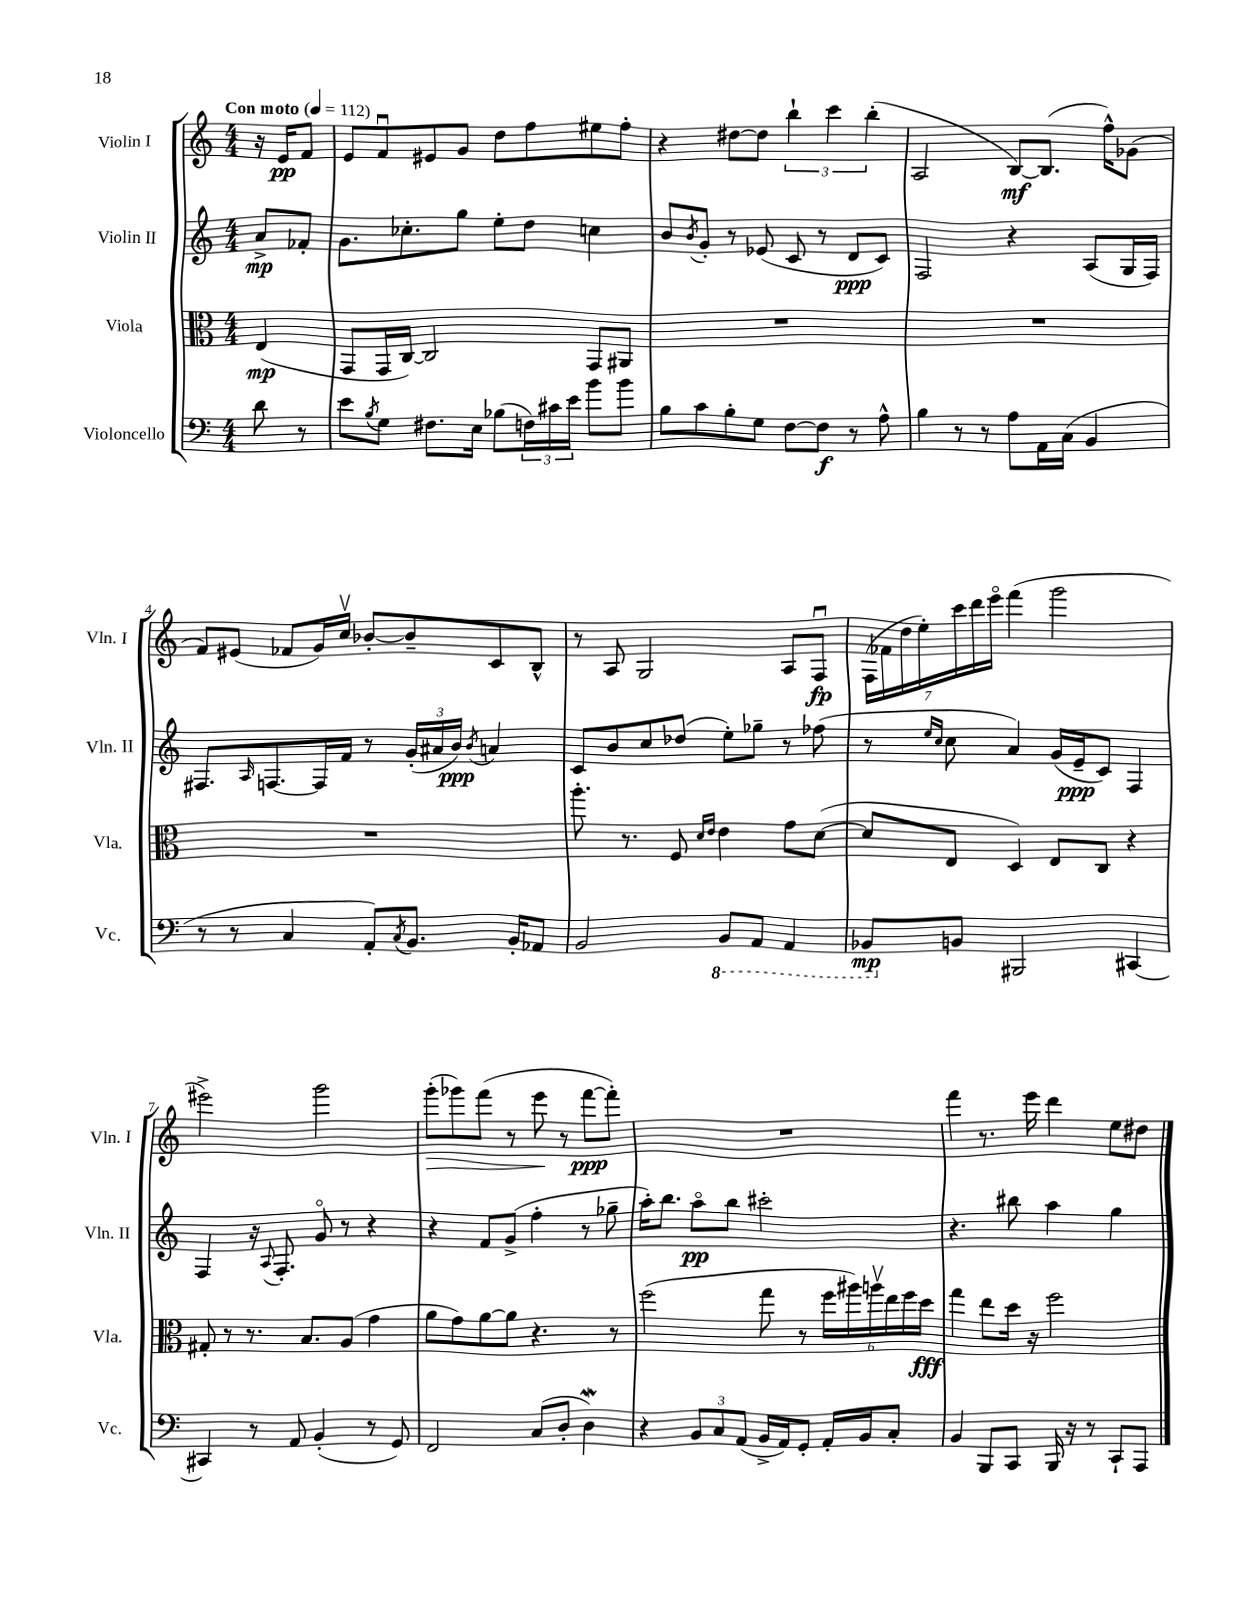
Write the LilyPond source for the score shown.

<<
\new StaffGroup <<
\new Staff = "s0" \with { instrumentName = "Violin I" shortInstrumentName = "Vln. I" } {
    \clef treble \key c \major \numericTimeSignature \time 4/4 \partial 4 \tempo "Con moto" 4 = 112
    r16 e'16\pp f'8 |
    e'8 f'8\downbow eis'8 g'8 d''8 f''8 eis''8 f''8-. |
    r4 dis''8~ dis''8 \tuplet 3/2 { b''4-! c'''4 b''4-.( } |
    a2 b8~\mf) b8.( f''16-^) ges'8( |
    f'8) eis'8( fes'8 g'16) c''16\upbow bes'8~-. bes'8-- c'8 b8-^ |
    r8 a8 g2 a8 f8\downbow\fp |
    \tuplet 7/4 { f16( fes'16 d''16 e''16-.) c'''16 d'''16 e'''16\flageolet } f'''4( g'''2 |
    eis'''2->) g'''2 |
    g'''8-.\>( ges'''8) f'''8( r8 e'''8\! r8 f'''8~\ppp f'''8-.) |
    R1 |
    f'''4 r8. e'''16 d'''4 e''8 dis''8 \bar "|." |
}
\new Staff = "s1" \with { instrumentName = "Violin II" shortInstrumentName = "Vln. II" } {
    \clef treble \key c \major \numericTimeSignature \time 4/4 \partial 4
    a'8->\mp fes'8-. |
    g'8. ces''8.-. g''8 e''8-. d''8 c''4 |
    b'8 \acciaccatura { b'8 } g'8-. r8 ees'8( c'8 r8 d'8\ppp c'8) |
    f2 r4 a8( g16 f16) |
    fis8. \grace { a16 } f8.~ f16 f'16 r8 \tuplet 3/2 { g'16-.( ais'16 b'16\ppp) } \acciaccatura { b'8 } a'4 |
    c'8 b'8 c''8 des''8( e''8-.) ges''8-- r8 fes''8( |
    r8 \grace { e''16 c''16 } c''8 a'4) g'16( e'16--\ppp c'8) f4 |
    f4 r16 \appoggiatura { a8 } f8.-. g'8\flageolet r8 r4 |
    r4 f'8 g'8->( f''4-. r8 ges''8-- |
    a''16-.) b''8. a''8\flageolet\pp b''8 cis'''2-. |
    r4. bis''8 a''4 g''4 \bar "|." |
}
\new Staff = "s2" \with { instrumentName = "Viola" shortInstrumentName = "Vla." } {
    \clef alto \key c \major \numericTimeSignature \time 4/4 \partial 4
    e4\mp( |
    g,8 g,16 c16~) c2 g,8 ais,8 |
    R1 |
    R1 |
    R1 |
    a''8.-. r8. f8 \grace { d'16 e'16 } e'4 g'8 d'8~( |
    d'8 e8 d4) e8 c8 r4 |
    gis8-. r8 r8. b8. a8( g'4 |
    a'8 g'8) a'8~ a'8 r4. r8 |
    f''2( g''8 r8 \tuplet 6/4 { f''16 ais''16) a''16\upbow e''16 f''16 d''16\fff } |
    g''4 e''8 d''16 r16 f''2 \bar "|." |
}
\new Staff = "s3" \with { instrumentName = "Violoncello" shortInstrumentName = "Vc." } {
    \clef bass \key c \major \numericTimeSignature \time 4/4 \partial 4
    d'8 r8 |
    e'8 \acciaccatura { b8 } g8 fis8. e16 bes8( \tuplet 3/2 { f16) cis'16 e'16 } b'8 b'8 |
    b8 c'8 b8-. g8 f8~ f8\f r8 a8-^ |
    b4 r8 r8 a8 a,16 c16( b,4 |
    r8 r8 c4 a,8-.) \acciaccatura { c8 } b,8. b,16-. aes,8 |
    b,2 \ottava #-1 b,,8 a,,8 a,,4 |
    bes,,8\mp \ottava #0 b,!8 bis,,2 cis,4~ |
    cis,4 r8 a,8 b,4-.( r8 g,8) |
    f,2 c8( d8-. d4\mordent) |
    r4 \tuplet 3/2 { b,8 c8 a,8( } b,16-> a,16) g,8-. a,16-. b,16 c8-. |
    b,4 b,,8 c,8 b,,16 r16 r8 c,8-! a,,8 \bar "|." |
}
>>
>>
